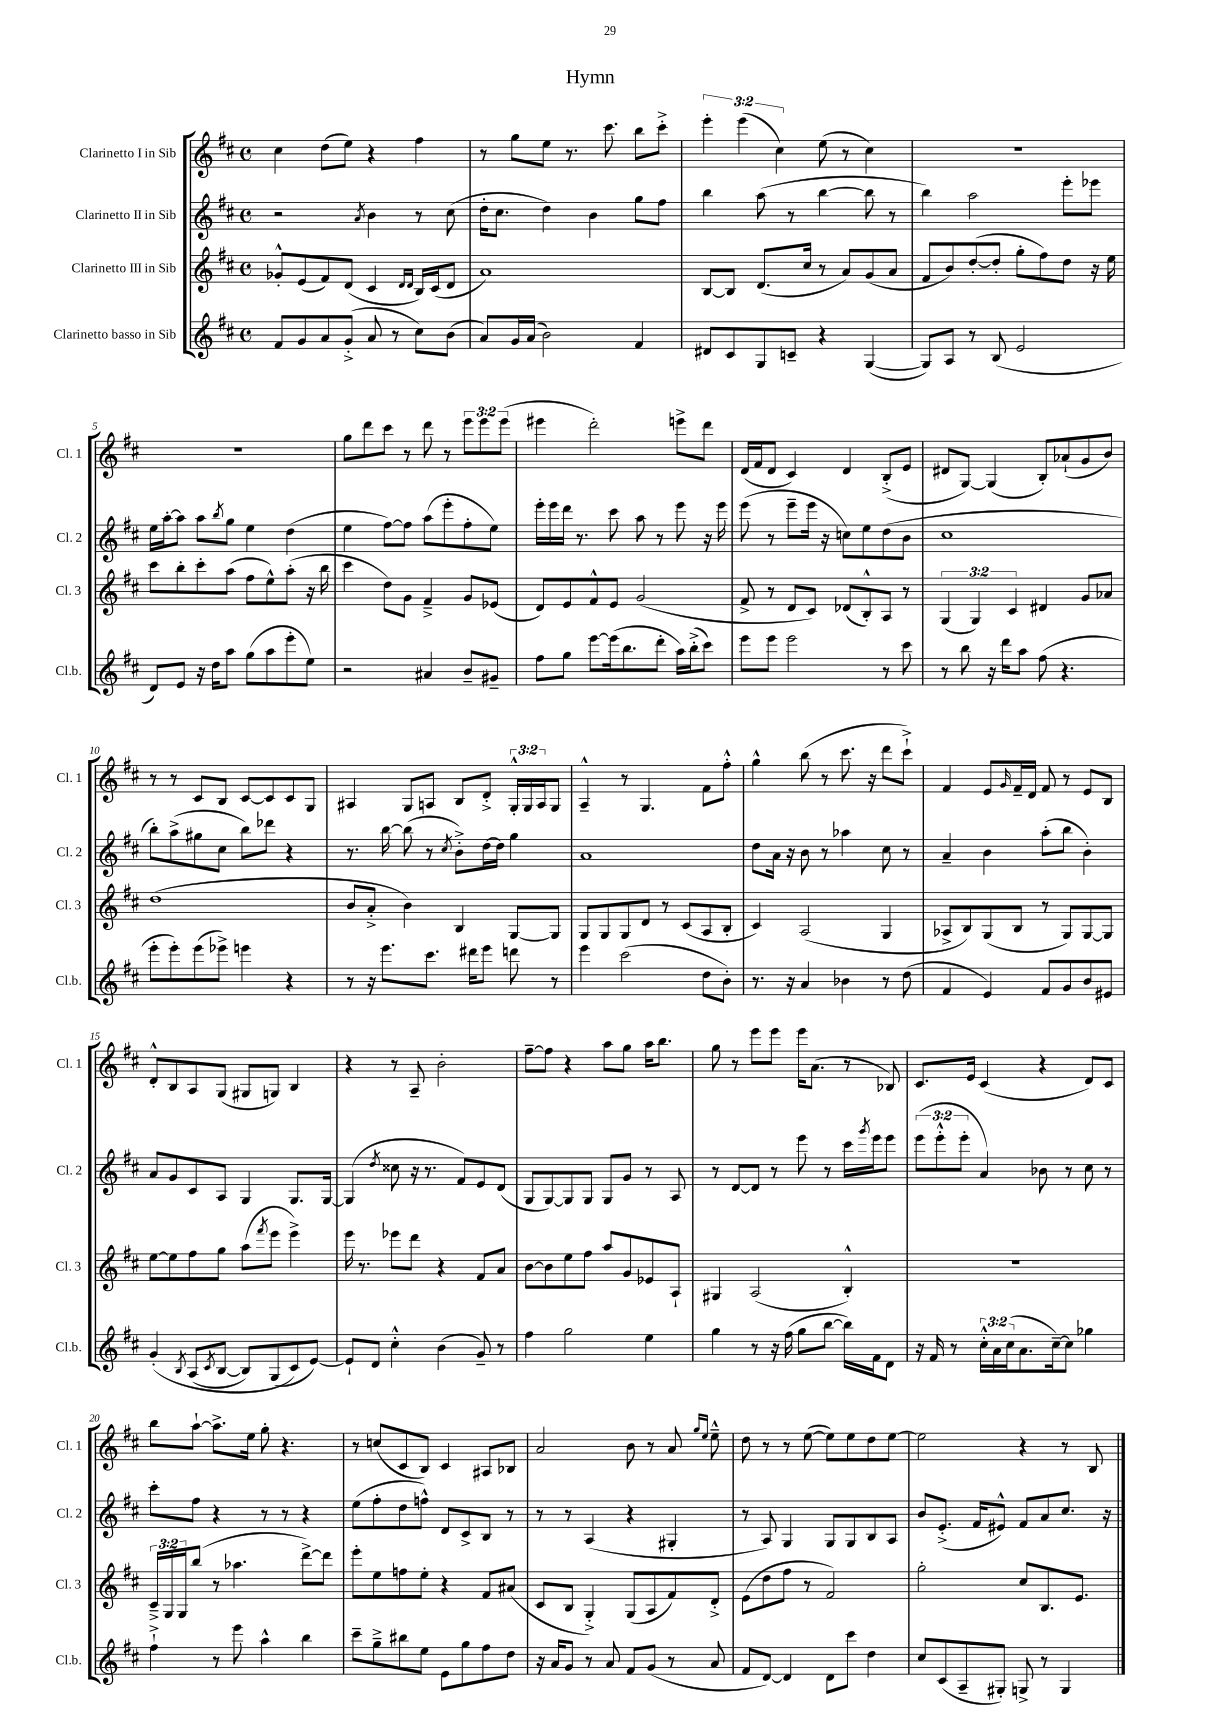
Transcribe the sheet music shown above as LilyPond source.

\header { title = "Hymn" }
<<
\new StaffGroup <<
\new Staff = "s0" \with { instrumentName = "Clarinetto I in Sib" shortInstrumentName = "Cl. 1" } {
    \clef treble \key d \major \defaultTimeSignature \time 4/4 \override Staff.TupletNumber.text = #tuplet-number::calc-fraction-text
    cis''4 d''8( e''8) r4 fis''4 |
    r8 g''8 e''8 r8. cis'''8. b''8 cis'''8-.-> |
    \tuplet 3/2 { e'''4-. e'''4( cis''4) } e''8( r8 cis''4) |
    R1 |
    R1 |
    g''8 d'''8 cis'''8 r8 d'''8 r8 \tuplet 3/2 { e'''8 e'''8 e'''8( } |
    eis'''4 d'''2-.) e'''8-> d'''8 |
    d'16( fis'16 d'8 cis'4) d'4 b8-.->( e'8 |
    dis'8 g8~) g4( b8-.) aes'8-!( g'8 b'8) |
    r8 r8 cis'8 b8 cis'8~ cis'8 cis'8 g8 |
    ais4 g8 a8 b8 d'8-.-> \tuplet 3/2 { g16-.-^ g16 a16 } g8 |
    a4---^ r8 g4. fis'8 fis''8-.-^ |
    g''4-^ b''8( r8 cis'''8. r16 d'''8 cis'''8-!->) |
    fis'4 e'8 \grace { g'16 } fis'16-- d'16 fis'8 r8 e'8 b8 |
    d'8-.-^ b8 a8 g8( gis8 g8) b4 |
    r4 r8 a8-- b'2-. |
    fis''8~-- fis''8 r4 a''8 g''8 a''16 b''8. |
    g''8 r8 e'''8 e'''8 e'''16 a'8.( r8 bes8) |
    cis'8. e'16 cis'4( r4 d'8) cis'8 |
    b''8 a''8~-! a''8.-> e''16 g''8-. r4. |
    r8 c''8( cis'8 b8) cis'4 ais8 bes8 |
    a'2 b'8 r8 a'8 \grace { g''16 e''16 } e''8---^ |
    d''8 r8 r8 e''8~( e''8) e''8 d''8 e''8~ |
    e''2 r4 r8 b8 \bar "|." |
}
\new Staff = "s1" \with { instrumentName = "Clarinetto II in Sib" shortInstrumentName = "Cl. 2" } {
    \clef treble \key d \major \defaultTimeSignature \time 4/4 \override Staff.TupletNumber.text = #tuplet-number::calc-fraction-text
    r2 \acciaccatura { a'8 } b'4 r8 cis''8( |
    d''16-. cis''8. d''4) b'4 g''8 fis''8 |
    b''4 a''8( r8 b''4~ b''8 r8 |
    b''4) a''2 e'''8-. ees'''8 |
    e''16 a''16~-. a''8 a''8 \acciaccatura { b''8 } g''8 e''4 d''4( |
    e''4 fis''8~) fis''8 a''8( e'''8-. fis''8-. e''8) |
    e'''16-. e'''16 d'''16 r8. cis'''8 a''8 r8 e'''8 r16 e'''16 |
    e'''8( r8 e'''8-- e'''16 r16 c''8) e''8 d''8( b'8 |
    cis''1 |
    b''8-.) a''8->( gis''8 cis''8 b''8) des'''8 r4 |
    r8. b''16~ b''8( r8 \acciaccatura { cis''8 } b'8-.->) d''16~ d''16 g''4 |
    a'1 |
    d''8 a'16 r16 b'8 r8 aes''4 cis''8 r8 |
    a'4-- b'4 a''8-.( b''8 b'4-.) |
    a'8 g'8 cis'8 a8 g4 g8. g16~ |
    g4( \acciaccatura { d''8 } cisis''8 r16 r8. fis'8) e'8 d'8( |
    g8 g8~) g8 g8 g8 g'8 r8 a8 |
    r8 d'8~ d'8 r8 e'''8 r8 cis'''16 \acciaccatura { g'''8 } e'''16 e'''8 |
    \tuplet 3/2 { e'''8( e'''8-.-^ e'''8-. } a'4) bes'8 r8 cis''8 r8 |
    cis'''8-. fis''8 r4 r8 r8 r4 |
    e''8( fis''8-. d''8 f''8-^) d'8 cis'8-> b8 r8 |
    r8 r8 a4( r4 gis4-. |
    r8 a8) g4 g8 g8 b8 a8 |
    b'8 e'8.-.->( fis'16 eis'8-^) fis'8 a'8 cis''8. r16 \bar "|." |
}
\new Staff = "s2" \with { instrumentName = "Clarinetto III in Sib" shortInstrumentName = "Cl. 3" } {
    \clef treble \key d \major \defaultTimeSignature \time 4/4 \override Staff.TupletNumber.text = #tuplet-number::calc-fraction-text
    ges'8-.-^ e'8( fis'8) d'8( cis'4 \grace { d'16 d'16 } b16) cis'16( d'8 |
    a'1) |
    b8~ b8 d'8.( cis''16 r8 a'8) g'8( a'8 |
    fis'8 b'8) d''8~-.( d''8-. g''8-. fis''8) d''8 r16 e''16 |
    cis'''8 b''8-. cis'''8-. a''8( fis''8 e''8-^) a''8-.( r16 b''16 |
    cis'''4 d''8) g'8 fis'4---> g'8 ees'8( |
    d'8) e'8 fis'8-^ e'8 g'2( |
    fis'8-> r8 d'8 cis'8) des'8( b8-.-^) a8 r8 |
    \tuplet 3/2 { g4( g4) cis'4 } dis'4 g'8 aes'8 |
    d''1( |
    b'8 a'8-.-> b'4) b4 g8~ g8 |
    g8 g8 g8 d'8 r8 cis'8( a8 b8-. |
    cis'4) a2( g4 |
    aes8-> b8) g8( b8 r8 g8) g8~ g8 |
    e''8~ e''8 fis''8 g''8 a''8( \acciaccatura { fis'''8 } e'''8 e'''4->) |
    e'''16 r8. ees'''8 d'''8 r4 fis'8 a'8 |
    b'8~ b'8 e''8 fis''8 a''8 g'8 ees'8 a8-! |
    gis4 a2( b4-.-^) |
    R1 |
    \tuplet 3/2 { cis'16---> g16 g16 } b''8( r8 aes''4. d'''8~->) d'''8 |
    e'''8-. e''8 f''8 e''8-. r4 fis'8 ais'8( |
    cis'8 b8 g4-.->) g8( a8 fis'8) d'8-.-> |
    e'8( d''8 fis''8 r8 fis'2) |
    g''2-. cis''8 b8. e'8. \bar "|." |
}
\new Staff = "s3" \with { instrumentName = "Clarinetto basso in Sib" shortInstrumentName = "Cl.b." } {
    \clef treble \key d \major \defaultTimeSignature \time 4/4 \override Staff.TupletNumber.text = #tuplet-number::calc-fraction-text
    fis'8 g'8 a'8 g'8-.->( a'8 r8 cis''8) b'8( |
    a'8) g'16 a'16( b'2) fis'4 |
    dis'8 cis'8 g8 c'8-- r4 g4~( |
    g8) a8 r8 b8( e'2 |
    d'8) e'8 r16 d''16 a''8 g''8( a''8 e'''8-. e''8) |
    r2 ais'4 b'8-- gis'8-- |
    fis''8 g''8 e'''8~ e'''16( b''8. d'''8-. a''16) b''16-.->( cis'''8) |
    e'''8 e'''8 e'''2 r8 cis'''8 |
    r8 b''8 r16 d'''16 a''8 fis''8( r4. |
    e'''8-. e'''8-.) e'''8( ees'''8->) e'''4 r4 |
    r8 r16 e'''8. cis'''8. dis'''16 e'''8 d'''8 r8 |
    e'''4 cis'''2( d''8 b'8-.) |
    r8. r16 a'4 bes'4 r8 d''8( |
    fis'4 e'4) fis'8 g'8 b'8 eis'8 |
    g'4-.\( \acciaccatura { b8 } a8( \acciaccatura { cis'8 } b8~ b8) g8( cis'8\) e'8~) |
    e'8-! d'8 cis''4-.-^ b'4( g'8--) r8 |
    fis''4 g''2 e''4 |
    g''4 r8 r16 fis''16( g''8 b''8~ b''16) fis'16 d'8 |
    r16 fis'16 r8 \tuplet 3/2 { cis''16-.-^ a'16 cis''16( } a'8. cis''16~--) cis''8 ges''4 |
    fis''4-!-> r8 e'''8 a''4-^ b''4 |
    cis'''8-- g''8---> bis''8 e''8 e'8 g''8 fis''8 d''8 |
    r16 a'16 g'8 r8 a'8 fis'8 g'8( r8 a'8 |
    fis'8 d'8~) d'4 d'8 cis'''8 d''4 |
    cis''8 cis'8( a8-- gis8-.) g8-> r8 g4 \bar "|." |
}
>>
>>
